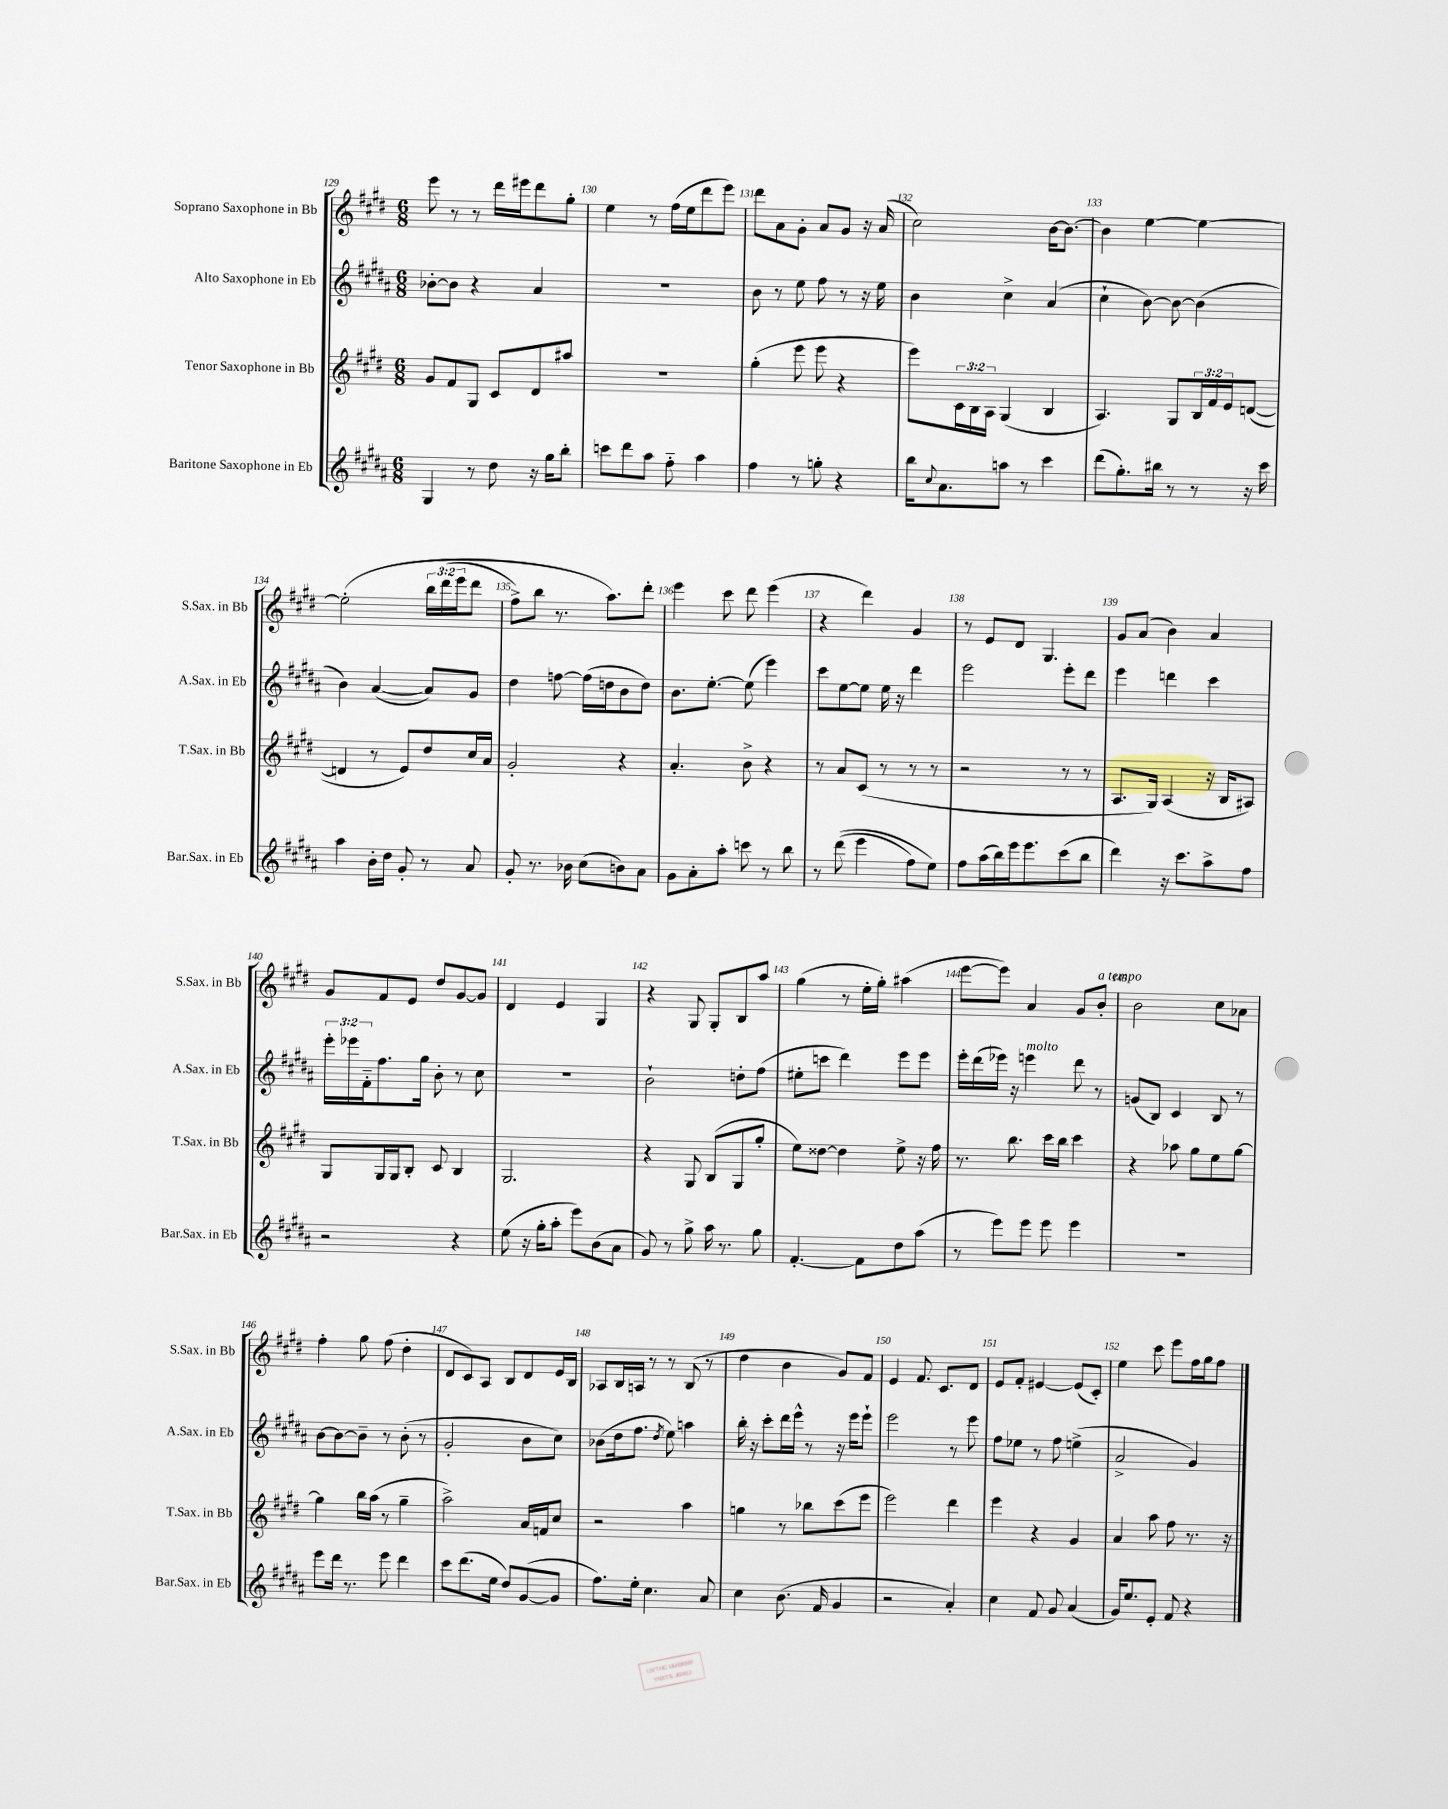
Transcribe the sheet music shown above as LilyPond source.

<<
\new StaffGroup <<
\new Staff = "s0" \with { instrumentName = "Soprano Saxophone in Bb" shortInstrumentName = "S.Sax. in Bb" } {
    \clef treble \key e \major \numericTimeSignature \time 6/8 \override Staff.TupletNumber.text = #tuplet-number::calc-fraction-text
    e'''8 r8 r8 dis'''16 eis'''16 dis'''8 gis''8-. |
    e''4 r8 fis''16( e''16 dis'''8 e'''8) |
    dis'''8 a'8 gis'8-. a'8 gis'8 r16 a'16( |
    cis''2) b'16~ b'8.~ |
    b'4 e''4~ e''4~ |
    e''2-.\( \tuplet 3/2 { b''16 dis'''16( e'''16 } dis'''8 |
    fis''8->) b''8 r8. a''8.\) dis'''8-. |
    e'''4 cis'''8 dis'''8 e'''4( |
    r4 dis'''4) gis'4 |
    r8 e'8 dis'8 gis4. |
    gis'8 a'8( b'4) a'4 |
    gis'8 fis'8 e'8 dis''8 gis'8~ gis'8 |
    dis'4 e'4 gis4 |
    r4 gis8 gis8-. b8 a''8 |
    gis''4( r8 e''16-. gis''16-.) ais''4( |
    e'''8~ e'''8) a'4 gis'8 b'8-.^\markup { \italic "a tempo" } |
    b'2 cis''8 aes'8 |
    fis''4-. gis''8 fis''8( dis''4-. |
    dis'8 cis'8) a8 b8 dis'8 e'16 b16 |
    aes8 b16 a16 r8 r8 b8( r8 |
    dis''4 b'4 gis'8) fis'8 |
    e'4 fis'8. cis'8. dis'8 |
    e'8 fis'8-. eis'4~ eis'8( cis'8-.) |
    e''4 cis'''8 e'''8 fis''16 gis''16 fis''8 \bar "|." |
}
\new Staff = "s1" \with { instrumentName = "Alto Saxophone in Eb" shortInstrumentName = "A.Sax. in Eb" } {
    \clef treble \key b \major \numericTimeSignature \time 6/8 \override Staff.TupletNumber.text = #tuplet-number::calc-fraction-text
    bes'8~-. bes'8 r4 ais'4 |
    R2. |
    b'8 r8 e''8 fis''8 r8 r16 e''16 |
    b'4 cis''4-> ais'4( |
    cis''4-! b'8~) b'8~ b'4( |
    b'4) ais'4~( ais'8) gis'8 |
    dis''4 f''8~ f''16( d''16 b'8 d''8) |
    b'8. e''8.~-. e''8( e'''4) |
    cis'''8 e''8~ e''8 e''16 r16 dis'''4 |
    e'''2 e'''8-. dis'''8 |
    e'''4 d'''4 cis'''4 |
    \tuplet 3/2 { e'''16-. ees'''16 fis'16-_ } fis''8. gis''16 b'8-. r8 cis''8 |
    r2. |
    b'2-! d''8-. fis''8( |
    eis''8-. c'''8 dis'''4) e'''8 e'''8 |
    e'''16-. dis'''16( ees'''16) r16 e'''4^\markup { \italic "molto" } dis'''8 r8 |
    g'8( b8) cis'4 b8 r8 |
    b'8~ b'8~ b'8-- r8 b'8-.( r8 |
    gis'2-. b'8 cis''8) |
    bes'8( dis''16 fis''8. \acciaccatura { dis''8 } e''8) a''4 |
    b''16-. r16 cis'''8-. dis'''16 e'''16-^ r8 r16 e'''16 e'''8-! |
    e'''2 r8 e'''8 |
    fis''8 ees''8 r8 fis''8 e''4->( |
    ais'2-> gis'4) \bar "|." |
}
\new Staff = "s2" \with { instrumentName = "Tenor Saxophone in Bb" shortInstrumentName = "T.Sax. in Bb" } {
    \clef treble \key e \major \numericTimeSignature \time 6/8 \override Staff.TupletNumber.text = #tuplet-number::calc-fraction-text
    gis'8 fis'8 gis8 cis'8 dis'8 ais''8 |
    R2. |
    gis''4-.( e'''8 e'''8 r4 |
    e'''8) \tuplet 3/2 { cis'16 b16 a16 } gis4( b4 |
    a4.) gis8 \tuplet 3/2 { b16 fis'16 e'16 } d'8~( |
    d'4 r8 e'8) dis''8 cis''16 a'16 |
    gis'2-. r4 |
    a'4.-. b'8-> r4 |
    r8 a'8 cis'8( r8 r8 r8 |
    r2 r8 r8 |
    a8. gis16) a4( r16 b16 ais8) |
    gis8 gis16 gis16 b8-. cis'8 b4 |
    gis2. |
    r4 gis8 b8( gis8 gis''8-. |
    e''8) disis''8~ disis''4 e''8-> r16 fis''16 |
    r8. b''8. cis'''16 b''16 cis'''4 |
    r4 aes''8 gis''8 e''8 gis''8~ |
    gis''4 b''16 a''16( r8 gis''4-- |
    a''2->) a'16 f'16 cis''8 |
    r2 a''4 |
    g''4 r8 bes''8 cis'''8( e'''8 |
    e'''2) dis'''4 |
    e'''4 r4 gis'4 |
    a'4 a''8 fis''8 r8. r16 \bar "|." |
}
\new Staff = "s3" \with { instrumentName = "Baritone Saxophone in Eb" shortInstrumentName = "Bar.Sax. in Eb" } {
    \clef treble \key b \major \numericTimeSignature \time 6/8
    gis4 r8 dis''8 r16 gis''16 b''8-. |
    c'''8 dis'''8 ais''8 fis''8-_ ais''4 |
    fis''4 r8 g''8-. r4 |
    b''16 \appoggiatura { cis''8 } ais'8. a''8 r8 cis'''4 |
    dis'''8( gis''8.-.) bis''16 r8 r8 r16 cis'''16 |
    ais''4 b'16-. dis''16 gis'8-. r8 ais'8 |
    gis'8-. r8. bes'16 cis''8( b'8) ais'8 |
    gis'8 ais'8-. ais''8-. c'''8 r8 b''8 |
    r8 dis'''8(\( e'''4 fis''8) e''8\) |
    fis''8 ais''16( b''16) e'''16 e'''8. cis'''8( b''8 |
    dis'''4) r16 cis'''8. ais''8-> fis''8 |
    r2 r4 |
    e''8( r16 gis''16-. ais''8-. e'''8) b'8( ais'8 |
    gis'8) r8 gis''8-> ais''16 r8. gis''8 |
    fis'4.~-. fis'8 dis''8 ais''8( |
    r8 e'''8) e'''8 e'''8 e'''4 |
    R2. |
    e'''8 dis'''16 r8. e'''8 dis'''4 |
    cis'''8 dis'''8.( e''16 dis''8) gis'8~( gis'8 |
    fis''8.) e''16-. cis''4. ais'8 |
    cis''4 b'8.( fis'16 gis'4 |
    r2 ais'4-.) |
    cis''4 fis'8 gis'8 ais'4( |
    gis'16) e''8. e'8-. fis'8 r4 \bar "|." |
}
>>
>>
\layout { \context { \Score currentBarNumber = #129 \override BarNumber.break-visibility = ##(#f #t #t) barNumberVisibility = #all-bar-numbers-visible } }
